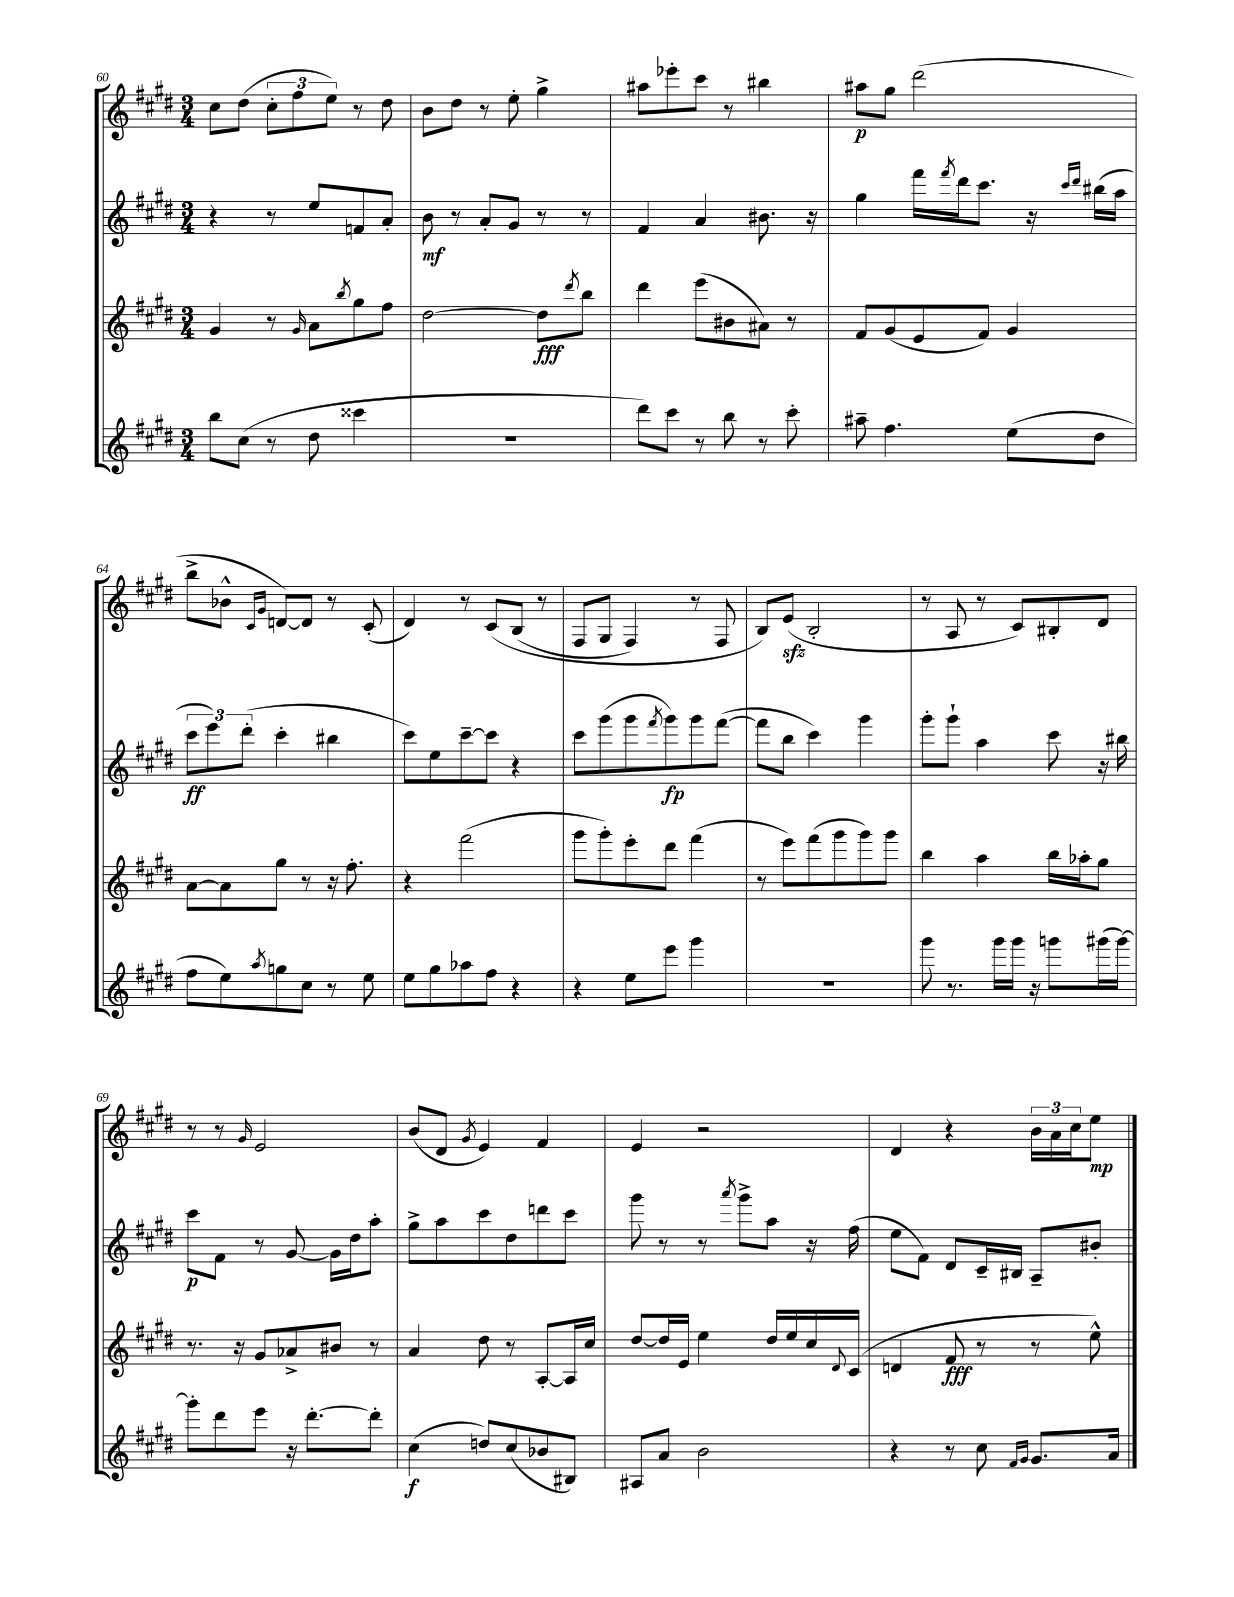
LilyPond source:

<<
\new StaffGroup <<
\new Staff = "s0" {
    \clef treble \key e \major \numericTimeSignature \time 3/4
    cis''8 dis''8( \tuplet 3/2 { cis''8-. fis''8 e''8) } r8 dis''8 |
    b'8 dis''8 r8 e''8-. gis''4-> |
    ais''8 ees'''8-. cis'''8 r8 bis''4 |
    ais''8\p gis''8 dis'''2( |
    b''8-> bes'8-^ \grace { cis'16 gis'16 } d'8~) d'8 r8 cis'8-.( |
    dis'4) r8 cis'8\( b8( r8 |
    fis8 gis8 fis4) r8 fis8 |
    b8\) e'8\sfz( b2-. |
    r8 a8 r8 cis'8) bis8-. dis'8 |
    r8 r8 \grace { gis'16 } e'2 |
    b'8( dis'8 \acciaccatura { gis'8 } e'4) fis'4 |
    e'4 r2 |
    dis'4 r4 \tuplet 3/2 { b'16 a'16 cis''16 } e''8\mp \bar "|." |
}
\new Staff = "s1" {
    \clef treble \key e \major \numericTimeSignature \time 3/4
    r4 r8 e''8 f'8 a'8-. |
    b'8\mf r8 a'8-. gis'8 r8 r8 |
    fis'4 a'4 bis'8. r16 |
    gis''4 fis'''16 \acciaccatura { fis'''8 } dis'''16 cis'''8. r16 \grace { cis'''16 dis'''16 } bis''16( a''16 |
    \tuplet 3/2 { cis'''8\ff e'''8) dis'''8-.( } cis'''4-. bis''4 |
    cis'''8) e''8 cis'''8~-- cis'''8 r4 |
    cis'''8 gis'''8( gis'''8 \acciaccatura { fis'''8 } gis'''8\fp) gis'''8 fis'''8~( |
    fis'''8 b''8 cis'''4) gis'''4 |
    gis'''8-. gis'''8-! a''4 cis'''8 r16 bis''16 |
    cis'''8\p fis'8 r8 gis'8~ gis'16 dis''16 a''8-. |
    gis''8-> a''8 cis'''8 dis''8 d'''8 cis'''8 |
    gis'''8 r8 r8 \acciaccatura { a'''8 } gis'''8-> a''8 r16 fis''16( |
    e''8 fis'8) dis'8 cis'16-- bis16 a8-- bis'8-. \bar "|." |
}
\new Staff = "s2" {
    \clef treble \key e \major \numericTimeSignature \time 3/4
    gis'4 r8 \grace { gis'16 } a'8 \acciaccatura { b''8 } gis''8 fis''8 |
    dis''2~ dis''8\fff \acciaccatura { dis'''8 } b''8 |
    dis'''4 e'''8( bis'8 ais'8) r8 |
    fis'8 gis'8( e'8 fis'8) gis'4 |
    a'8~ a'8 gis''8 r8 r16 fis''8.-. |
    r4 fis'''2( |
    gis'''8 gis'''8-.) e'''8-. dis'''8 fis'''4( |
    r8 e'''8) fis'''8( gis'''8 gis'''8) gis'''8 |
    b''4 a''4 b''16 aes''16-. gis''8 |
    r8. r16 gis'8 aes'8-> bis'8 r8 |
    a'4 dis''8 r8 a8~-. a16 cis''16 |
    dis''8~ dis''16 e'16 e''4 dis''16 e''16 cis''16 \appoggiatura { dis'8 } cis'16( |
    d'4 fis'8\fff r8 r8 e''8-^) \bar "|." |
}
\new Staff = "s3" {
    \clef treble \key e \major \numericTimeSignature \time 3/4
    b''8 cis''8( r8 dis''8 cisis'''4 |
    R2. |
    dis'''8) cis'''8 r8 b''8 r8 cis'''8-. |
    ais''8-- fis''4. e''8( dis''8 |
    fis''8 e''8) \acciaccatura { a''8 } g''8 cis''8 r8 e''8 |
    e''8 gis''8 aes''8 fis''8 r4 |
    r4 e''8 e'''8 gis'''4 |
    R2. |
    gis'''8 r8. gis'''16 gis'''16 r16 g'''8 gis'''16( gis'''16~) |
    gis'''8-. dis'''8 e'''8 r16 dis'''8.~-. dis'''8-. |
    cis''4\f( d''8) cis''8( bes'8 bis8) |
    ais8 a'8 b'2 |
    r4 r8 cis''8 \grace { fis'16 gis'16 } gis'8. a'16 \bar "|." |
}
>>
>>
\layout { \context { \Score currentBarNumber = #60 } }
